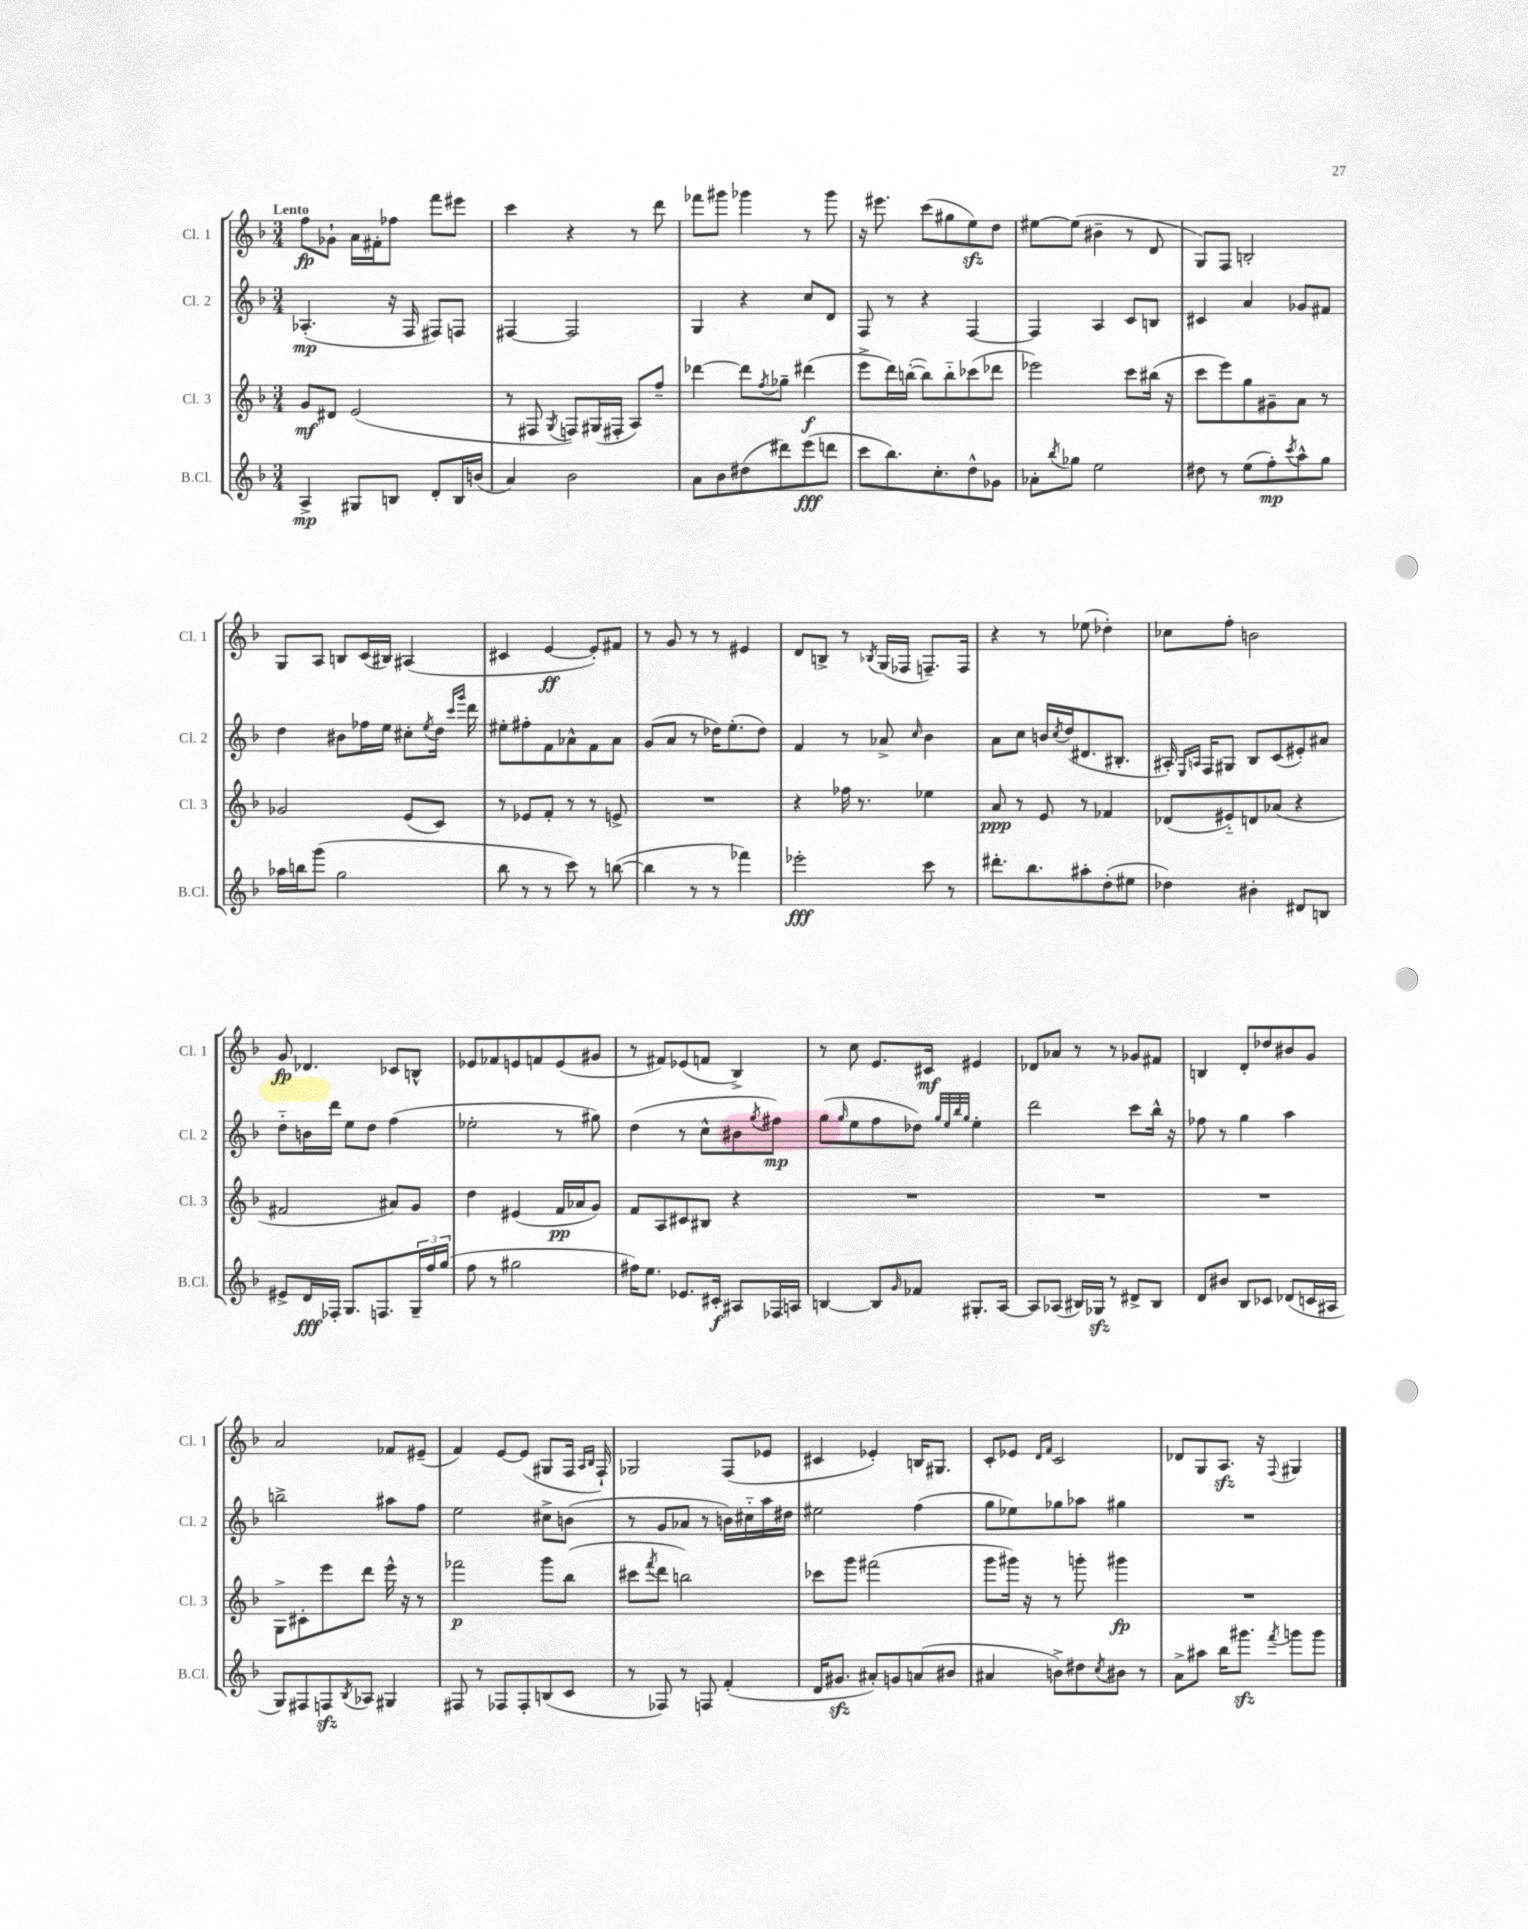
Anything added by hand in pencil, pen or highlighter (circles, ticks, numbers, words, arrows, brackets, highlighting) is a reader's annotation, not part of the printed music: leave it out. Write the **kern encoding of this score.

**kern	**dynam	**kern	**dynam	**kern	**dynam	**kern	**dynam
*part4	*part4	*part3	*part3	*part2	*part2	*part1	*part1
*staff4	*staff4	*staff3	*staff3	*staff2	*staff2	*staff1	*staff1
*I"B.Cl.	*	*I"Cl. 3	*	*I"Cl. 2	*	*I"Cl. 1	*
*I'B.Cl.	*	*I'Cl. 3	*	*I'Cl. 2	*	*I'Cl. 1	*
*clefG2	*	*clefG2	*	*clefG2	*	*clefG2	*
*k[b-]	*	*k[b-]	*	*k[b-]	*	*k[b-]	*
*M3/4	*	*M3/4	*	*M3/4	*	*M3/4	*
=1	=1	=1	=1	=1	=1	=1	=1
!	!	!	!	!	!	!LO:TX:a:B:t=Lento	!
4A^/	mp	8g/L	mf	(4.A-X'/	mp	8ff\L	fp
.	.	8d#X/J	.	.	.	8g-X`\J	.
8G#X/L	.	(2e/	.	.	.	16a\LL	.
.	.	.	.	.	.	16f#X'\J	.
8Bn/J	.	.	.	16r	.	8ff-X\J	.
.	.	.	.	16F/	.	.	.
8d'/L	.	.	.	8F#X/L)	.	8fff\L	.
16B/L	.	.	.	8Fn/J	.	8eee#X\J	.
(16bn/JJ	.	.	.	.	.	.	.
=2	=2	=2	=2	=2	=2	=2	=2
4a/)	.	8r	.	[4F#X/	.	4ccc\	.
.	.	8F#X/	.	.	.	.	.
.	.	8qG/	.	.	.	.	.
2b-\	.	8Fn/L)	.	2F#/]	.	4r	.
.	.	(16G#X/L	.	.	.	.	.
.	.	16F#X'/JJ	.	.	.	.	.
.	.	8A/L)	.	.	.	8r	.
.	.	8ff~/J	.	.	.	8ddd\	.
=3	=3	=3	=3	=3	=3	=3	=3
8a\L	.	[4ddd-X\	.	4G/	.	8fff-X\L	.
8b-\	.	.	.	.	.	8ggg#X\J	.
(8dd#X\	.	8ddd-\L]	.	4r	.	4ggg-X\	.
.	.	8qff/	.	.	.	.	.
8ddd#X\)	.	8gg-X~\J	.	.	.	.	.
(8eee\	fff	(4ddd#X\	f	8cc/L	.	8r	.
8dddn\J	.	.	.	8d/J	.	8ggg-\	.
=4	=4	=4	=4	=4	=4	=4	=4
8ccc\L	.	8eee^\L	.	8F/	.	16r	.
.	.	.	.	.	.	8.eee#X\	.
8.bb-\)	.	16ddd\L)	.	8r	.	.	.
.	.	([16bbn'\JJ	.	.	.	.	.
.	.	8bb\L])	.	4r	.	(8ccc\L	.
8.cc'\	.	.	.	.	.	.	.
.	.	8bb\	.	.	.	8gg#X\	.
8dd^^\	.	(8ccc-X\	.	[4F/	.	8eezz\)	.
8g-X\J	.	8ddd-X\J	.	.	.	8dd\J	.
=5	=5	=5	=5	=5	=5	=5	=5
8a-X'\L	.	2eee-X\)	.	4F/]	.	[8ee#X\L	.
8qbb-/	.	.	.	.	.	.	.
8gg-X\J	.	.	.	.	.	(8ee#\J]	.
2ee\	.	.	.	4A/	.	4b#X~\	.
.	.	8ccc\L	.	8c/L	.	8r	.
.	.	(16bb#X\Jk	.	8Bn/J	.	8d/	.
.	.	16r	.	.	.	.	.
=6	=6	=6	=6	=6	=6	=6	=6
8dd#X\	.	8ccc\L	.	4c#X/	.	8G/L)	.
8r	.	8eee\)	.	.	.	8F/J	.
(8ee\L	.	8gg\	.	4a/	.	2Bn'/	.
8ff'\)	mp	8g#X~\	.	.	.	.	.
8qccc/	.	.	.	.	.	.	.
8aa^^\	.	8a\J	.	8g-X/L	.	.	.
8gg\J	.	8r	.	8f#X/J	.	.	.
!!LO:LB:g=z
=7	=7	=7	=7	=7	=7	=7	=7
16aa-X\LL	.	2g-X/	.	4dd\	.	8G/L	.
16bbn\J	.	.	.	.	.	.	.
(8ggg\J	.	.	.	.	.	8A/J	.
2gg\	.	.	.	8b#X\L	.	8Bn/L	.
.	.	.	.	16ff-X\L	.	(16c/L	.
.	.	.	.	16ee\JJ	.	16B#X/JJ)	.
.	.	(8e/L	.	8cc#X'\L	.	(4A#X/	.
.	.	.	.	8qee/	.	.	.
.	.	8c/J)	.	16dd\Jk	.	.	.
.	.	.	.	16qqccc/LL	.	.	.
.	.	.	.	16qqggg/JJ	.	.	.
.	.	.	.	16ddd\	.	.	.
=8	=8	=8	=8	=8	=8	=8	=8
8bb-\	.	8r	.	8ee#X'\L	.	4c#X/	.
8r	.	8e-X/L	.	8ff#X'\	.	.	.
8r	.	8f'/J	.	8f\	.	[4e/	ff
8ccc\)	.	8r	.	8a-X^^\	.	.	.
8r	.	8r	.	8f\	.	8e'/L])	.
([8bbn\	.	8en^/	.	8a-\J	.	8f#X/J	.
=9	=9	=9	=9	=9	=9	=9	=9
4bb\]	.	2.r	.	(8g/L	.	8r	.
.	.	.	.	8a/J	.	8g/	.
8r	.	.	.	8r	.	8r	.
8r	.	.	.	16dd-X\KL)	.	8r	.
.	.	.	.	(8.ee'\	.	.	.
4fff-X\)	.	.	.	.	.	4e#X/	.
.	.	.	.	8dd-\J)	.	.	.
=10	=10	=10	=10	=10	=10	=10	=10
2eee-X'\	fff	4r	.	4f/	.	8d/L	.
.	.	.	.	.	.	8Bn^/J	.
.	.	16ff-X\	.	8r	.	8r	.
.	.	8.r	.	.	.	.	.
.	.	.	.	.	.	8qB-X/	.
.	.	.	.	8a-X^/	.	(16G/LL	.
.	.	.	.	.	.	16F-X/JJ	.
.	.	.	.	16qqcc/	.	.	.
8ccc\	.	4ee-X\	.	4b-\	.	8.Fn~/L)	.
8r	.	.	.	.	.	.	.
.	.	.	.	.	.	16F/Jk	.
=11	=11	=11	=11	=11	=11	=11	=11
8.ddd#X'\L	.	8a/	ppp	8a\L	.	4r	.
.	.	8r	.	8cc\J	.	.	.
8.bb-\	.	.	.	.	.	.	.
.	.	8e/	.	16bn/LL	.	8r	.
.	.	.	.	8qcc/	.	.	.
.	.	.	.	(16dd/J	.	.	.
8aa#X'\	.	8r	.	8.d#X/	.	(8ee-X\	.
(8dd'\	.	4f-X/	.	.	.	4dd-X'\)	.
.	.	.	.	8.B#X'/J	.	.	.
8ee#X\J	.	.	.	.	.	.	.
=12	=12	=12	=12	=12	=12	=12	=12
4dd-X\)	.	(8d-X/L	.	16A#X'/)	.	8cc-X\L	.
.	.	.	.	16qqE/LL	.	.	.
.	.	.	.	16qqAn/JJ	.	.	.
.	.	.	.	16F/KL	.	.	.
.	.	8e#X/)	.	8G#X/J	.	8ff'\J	.
4b#X'\	.	8dn/	.	8B-/L	.	2bn\	.
.	.	(8a-X/J	.	(8c/	.	.	.
8d#X/L	.	4r	.	8e#X'/)	.	.	.
8Bn/J	.	.	.	8a#X/J	.	.	.
!!LO:LB:g=z
=13	=13	=13	=13	=13	=13	=13	=13
8e#X^/L	.	2f#X/	.	8dd\L	.	8g/	fp
16d/L	fff	.	.	16bn\L	.	4.d-X/	.
16F-X'/JJ	.	.	.	16ddd\JJ	.	.	.
8.G/L	.	.	.	8ee\L	.	.	.
.	.	.	.	8dd\J	.	.	.
8.Fn/	.	.	.	.	.	.	.
.	.	8a#X/L)	.	(4ff\	.	8c-X/L	.
24G~/L	.	8g/J	.	.	.	8Bn^^/J	.
24ff/	.	.	.	.	.	.	.
(24gg/JJ	.	.	.	.	.	.	.
=14	=14	=14	=14	=14	=14	=14	=14
8ff\	.	4dd\	.	2ee-X'\	.	8e-X/L	.
8r	.	.	.	.	.	8f-X/	.
2gg#X\	.	(4e#X/	.	.	.	8en/	.
.	.	.	.	.	.	8fn/	.
.	.	16f/LL	pp	8r	.	(8e/	.
.	.	16a-X/J	.	.	.	.	.
.	.	8g/J)	.	8gg#X\)	.	8g#X/J	.
=15	=15	=15	=15	=15	=15	=15	=15
16ff#X\KL)	.	8f/L	.	(4dd\	.	8r	.
8.ee\J	.	.	.	.	.	.	.
.	.	8A/	.	.	.	8f#X/L)	.
8.e-X/L	.	8c#X/	.	8r	.	(8e-X/	.
.	.	8B#X/J	.	8cc^^\L	.	8fn/J	.
16c#X'/Jk	f	.	.	.	.	.	.
8A#X/L	.	4r	.	8b#X\	.	4B-^/)	.
.	.	.	.	8qgg/	.	.	.
16F-X/L	.	.	.	8ff#X\J)	mp	.	.
16An/JJ	.	.	.	.	.	.	.
=16	=16	=16	=16	=16	=16	=16	=16
[4Bn/	.	2.r	.	(8gg\L	.	8r	.
.	.	.	.	16qqgg/	.	.	.
.	.	.	.	8ee\	.	8cc\	.
8B/L]	.	.	.	8ff\	.	8.e/L	.
16qqg/	.	.	.	.	.	.	.
8f-X/J	.	.	.	8dd-X\J)	.	.	.
.	.	.	.	.	.	16c#X/Jk	mf
.	.	.	.	32qqgg/LLL	.	.	.
.	.	.	.	32qqee/	.	.	.
.	.	.	.	32qqbb-/	.	.	.
.	.	.	.	32qqgg/JJJ	.	.	.
8.G#X'/L	.	.	.	4ee'\	.	4e#X/	.
[16A/Jk	.	.	.	.	.	.	.
=17	=17	=17	=17	=17	=17	=17	=17
8A/L]	.	2.r	.	2ddd\	.	8d-X/L	.
(8A-X/J	.	.	.	.	.	8a-X/J	.
16B#X/LL)	.	.	.	.	.	8r	.
16G-Xzz/JJ	.	.	.	.	.	.	.
8r	.	.	.	.	.	8r	.
8d#X^/L	.	.	.	8ccc\L	.	8g-X/L	.
8B#/J	.	.	.	16bb-^^\Jk	.	8f#X/J	.
.	.	.	.	16r	.	.	.
=18	=18	=18	=18	=18	=18	=18	=18
8d/L	.	2.r	.	8ff-X\	.	4Bn/	.
8b#X/J	.	.	.	8r	.	.	.
8B-/L	.	.	.	4gg\	.	8d'/L	.
8c-X/J	.	.	.	.	.	8dd-X/	.
(8d-X/L	.	.	.	4aa\	.	8b#X/	.
16cn/L	.	.	.	.	.	8g/J	.
16A#X/JJ	.	.	.	.	.	.	.
!!LO:LB:g=z
=19	=19	=19	=19	=19	=19	=19	=19
8G/L)	.	8G^\L	.	2bbn^\	.	2a/	.
8F#X/	.	8c#X'\	.	.	.	.	.
8Fnzz/	.	8eee\	.	.	.	.	.
8qB-/	.	.	.	.	.	.	.
8A-X/J	.	8ddd\J	.	.	.	.	.
4G#X/	.	16eee^^\	.	8aa#X\L	.	8f-X/L	.
.	.	16r	.	.	.	.	.
.	.	8r	.	8ff\J	.	(8e#X~/J	.
=20	=20	=20	=20	=20	=20	=20	=20
8F#X/	.	2fff-X\	p	2ee\	.	4f/)	.
8r	.	.	.	.	.	.	.
8F-X/L	.	.	.	.	.	[8e/L	.
8F-'/	.	.	.	.	.	(8e/J]	.
(8Bn/	.	8ggg\L	.	8cc#X^\L	.	8G#X/L	.
8c/J	.	(8bb-\J	.	(8bn\J	.	16F/Jk	.
.	.	.	.	.	.	16qqA/LL	.
.	.	.	.	.	.	16qqB-/JJ	.
.	.	.	.	.	.	16F`/)	.
=21	=21	=21	=21	=21	=21	=21	=21
8r	.	8ccc#X\L	.	8r	.	2G-X/	.
.	.	8qfff/	.	.	.	.	.
8F-X/)	.	8ddd\J	.	8g/L	.	.	.
8r	.	2bbn\)	.	8a-X/J	.	.	.
8Fn/	.	.	.	8r	.	.	.
(4f'/	.	.	.	16bn\LL)	.	(8F/L	.
.	.	.	.	16cc#X\	.	.	.
.	.	.	.	16aa\	.	8e-X/J	.
.	.	.	.	16dd#X\JJ	.	.	.
=22	=22	=22	=22	=22	=22	=22	=22
16d/KL	.	8ccc-X\L	.	2ee#X\	.	4c#X/	.
8.g#Xzz/J	.	.	.	.	.	.	.
.	.	8ggg\J	.	.	.	.	.
8a#X'/L)	.	(2fff#X\	.	.	.	4e-X'/)	.
8gn/	.	.	.	.	.	.	.
(8an/	.	.	.	(4ff\	.	16Bn/KL	.
.	.	.	.	.	.	8.G#X/J	.
8b#X/J	.	.	.	.	.	.	.
=23	=23	=23	=23	=23	=23	=23	=23
4a#X/	.	8ggg\L	.	8gg\L	.	8c'/L	.
.	.	16ggg#X\Jk)	.	8ee-X\)	.	8e-X/J	.
.	.	16r	.	.	.	.	.
.	.	.	.	.	.	16qqd/LL	.
.	.	.	.	.	.	16qqf/JJ	.
8bn^\L)	.	8r	.	8gg-X\	.	2c/	.
8dd#X\	.	8gggn'\	.	8aa-X\J	.	.	.
8qcc/	.	.	.	.	.	.	.
8b#X\J	.	4ggg#X\	fp	4gg#X\	.	.	.
8r	.	.	.	.	.	.	.
=24	=24	=24	=24	=24	=24	=24	=24
8a^\L	.	2.r	.	2.r	.	8d-X/L	.
8aa#X\J	.	.	.	.	.	8G/	.
16bb-\KL	.	.	.	.	.	8.Azz/J	.
8.ggg#Xzz\J	.	.	.	.	.	.	.
.	.	.	.	.	.	16r	.
8qfff/	.	.	.	.	.	8qqF/	.
8gggn\L	.	.	.	.	.	4G#X/	.
8ggg\J	.	.	.	.	.	.	.
==	==	==	==	==	==	==	==
*-	*-	*-	*-	*-	*-	*-	*-
